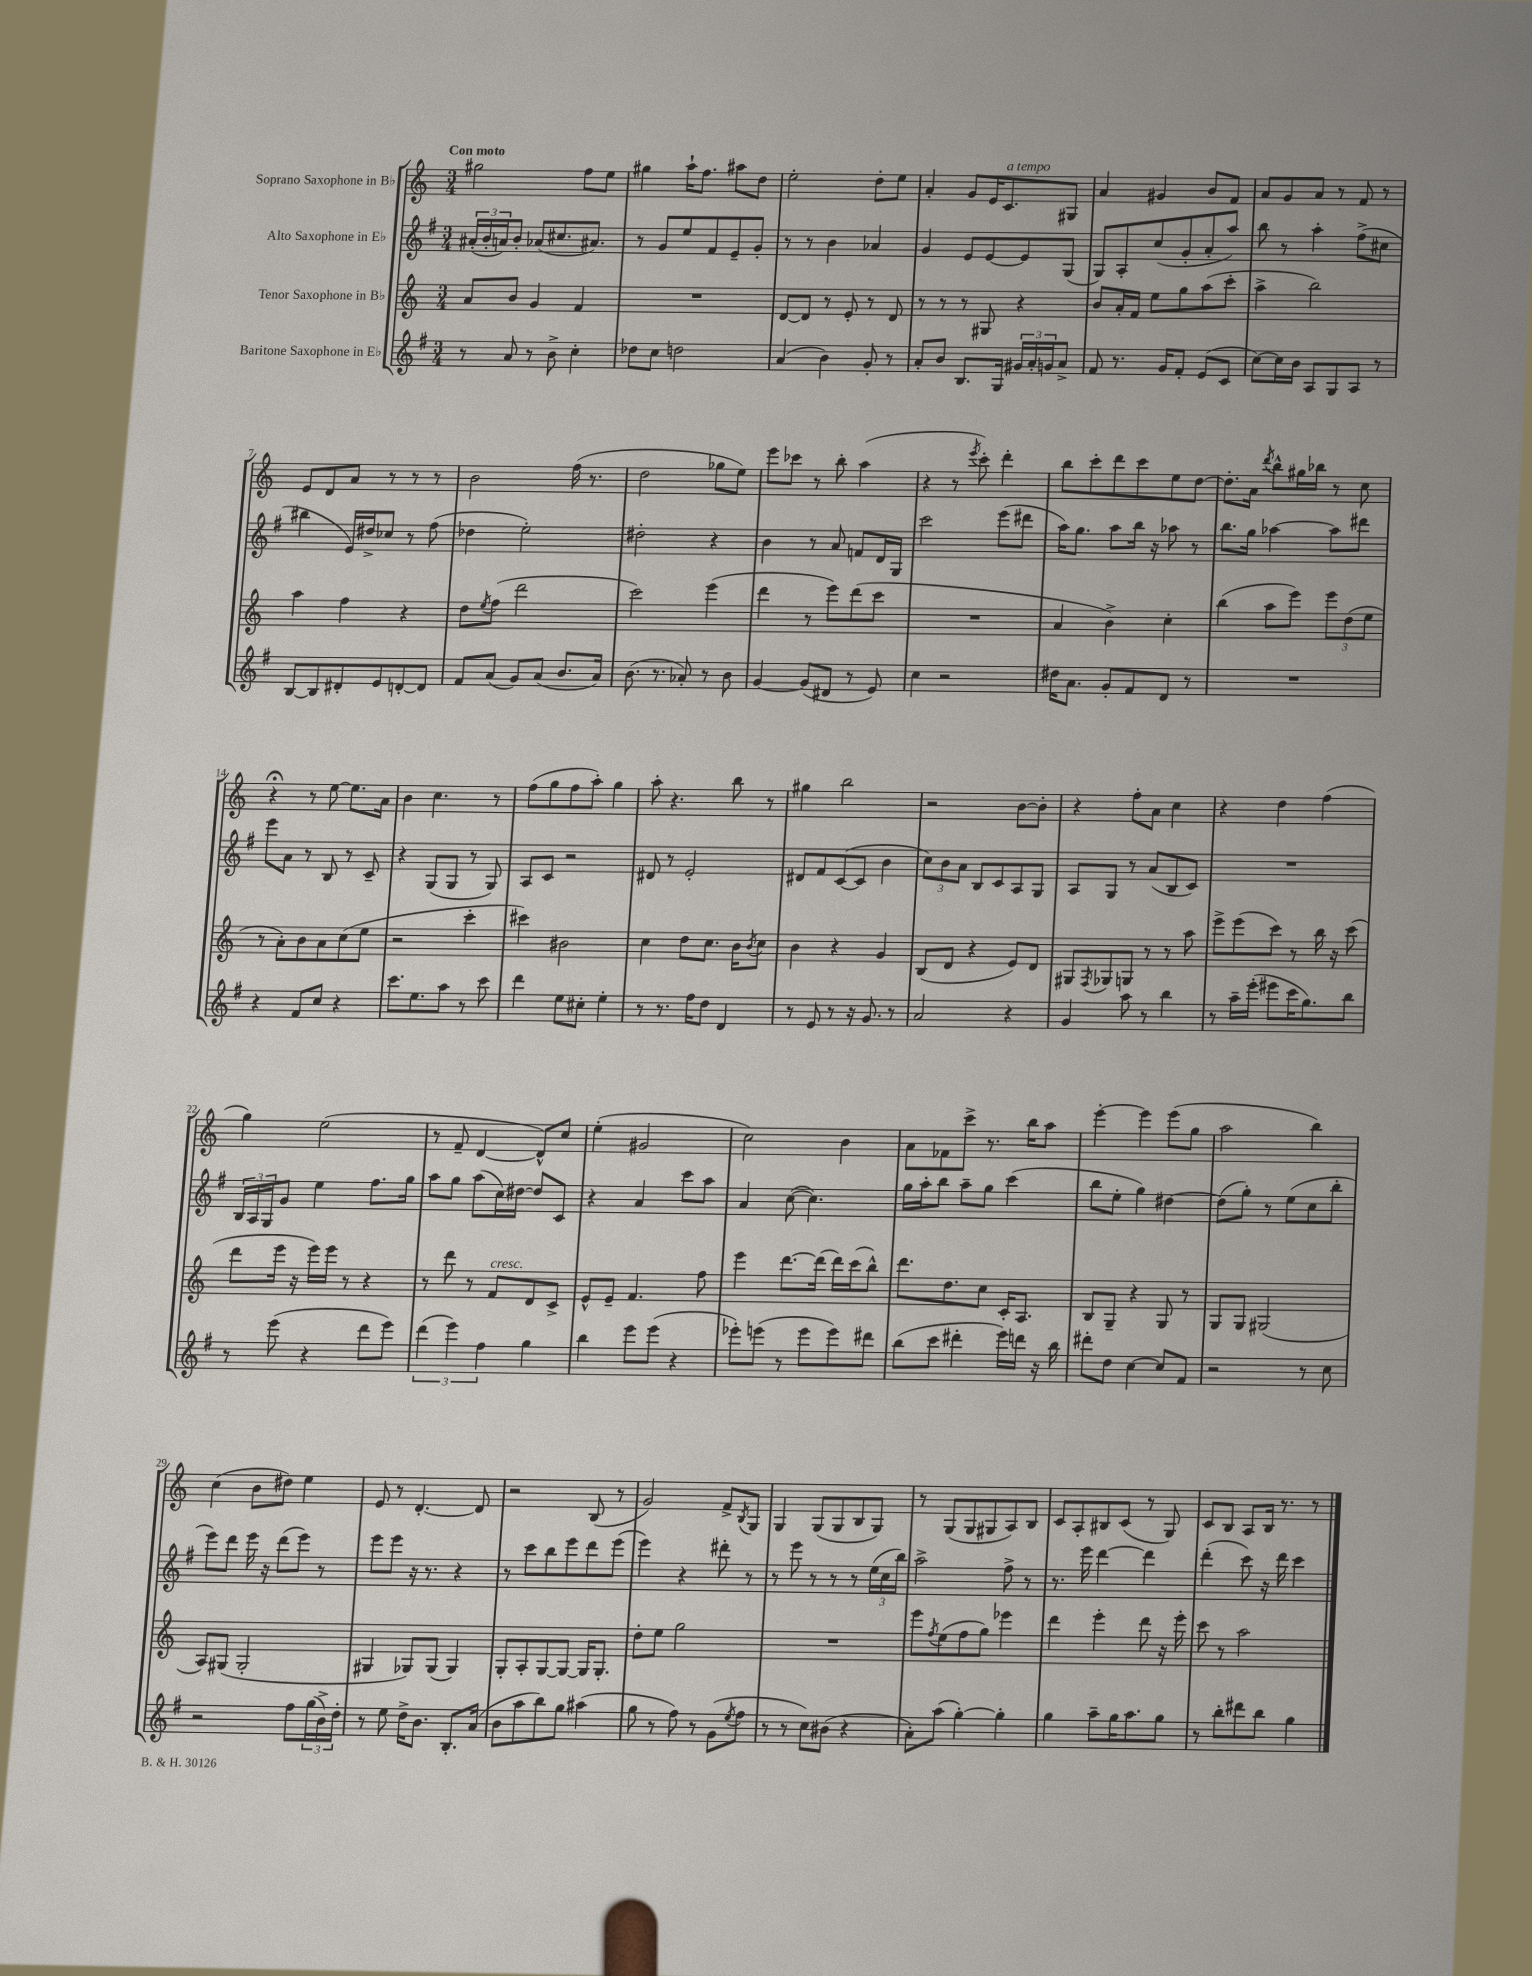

**kern	**kern	**kern	**kern
*part4	*part3	*part2	*part1
*staff4	*staff3	*staff2	*staff1
*I"Baritone Saxophone in E♭	*I"Tenor Saxophone in B♭	*I"Alto Saxophone in E♭	*I"Soprano Saxophone in B♭
*clefG2	*clefG2	*clefG2	*clefG2
*k[f#]	*k[]	*k[f#]	*k[]
*M3/4	*M3/4	*M3/4	*M3/4
=1	=1	=1	=1
!	!	!	!LO:TX:a:B:t=Con moto
8r	8a/L	(24a#X'/LL	2gg#X\
.	.	24b'/	.
.	.	24an/J)	.
8a/	8b/J	8b'/J	.
8r	4g/	(8a-X/L	.
8b^\	.	8.cc#X/	.
4cc'\	4f/	.	8ff\L
.	.	8.a#X/J)	.
.	.	.	8ee\J
=2	=2	=2	=2
8dd-X\L	2.r	8r	4gg#X\
8cc\J	.	8g/L	.
2ddn\	.	8ee/	16aa`\KL
.	.	.	8.ff\J
.	.	8f#/	.
.	.	8e~/	8aa#X\L
.	.	8g'/J	8dd\J
=3	=3	=3	=3
(4a/	[8d/L	8r	2ee'\
.	8d/J]	8r	.
4b\)	8r	4b\	.
.	8e'/	.	.
8g'/	8r	4a-X/	8dd'\L
8r	8d/	.	8ee\J
=4	=4	=4	=4
8a'/L	8r	4g/	4a'/
8b/J	8r	.	.
8.B/L	8r	8e/L	8g/L
.	8G#X/	[8e/	16e/K
!	!	!	!LO:TX:a:i:t=a tempo
16G/Jk	.	.	8.c/
24g#X/LL	4r	8e/]	.
24a'/	.	.	.
24gn/J	.	.	.
8a^/J	.	(8G/J	8G#X/J
=5	=5	=5	=5
8f#/	8b/L	8G/L)	4a/
8.r	16a'/L	8A'/	.
.	16f/JJ	.	.
.	8ee\L	(8cc/	4g#X/
16g/KL	.	.	.
8f#'/J	8gg\	8g'/	.
(8e/L	(8aa\	8a'/	8b/L
8c/J	8ccc'\J	8aa/J)	8f/J
=6	=6	=6	=6
[8cc\L)	4aa^\	8bb\	8a/L
16cc\L]	.	8r	8g/
16b\JJ	.	.	.
8A/L	2bb\)	4aa'\	8a/J
8G/	.	.	8r
8A/J	.	(8ff#^\L	8f/
8r	.	8cc#X\J	8r
!!LO:LB:g=z
=7	=7	=7	=7
[8B/L	4aa\	4bb#X\	8e/L
8B/]	.	.	8d/
8d#X'/	4ff\	16e/LL)	8a/J
.	.	16dd#X^/J	.
8e/	.	8cc-X/J	8r
[8dn'/	4r	8r	8r
8d/J]	.	(8ff#\	8r
=8	=8	=8	=8
8f#/L	8dd\L	4dd-X\	2b\
.	8qee/	.	.
(8a/J	(8ff\J	.	.
8g/L)	2ddd\	2ee'\)	.
(8a/J	.	.	.
8.b/L	.	.	(16ff\
.	.	.	8.r
16a/Jk)	.	.	.
=9	=9	=9	=9
(8.b\	2ccc\)	2dd#X'\	2dd\
8.r	.	.	.
8a-X'/)	.	.	.
8r	(4eee\	4r	8gg-X\L
8b\	.	.	8ee\J)
=10	=10	=10	=10
[4g/	4ddd\	4b\	8eee\L
.	.	.	8ccc-X\J
(8g/L]	8r	8r	8r
8d#X/J	8eee\L)	8a/	8bb'\
8r	(8ddd\	8fn/L	(4aa\
8e/)	8ccc\J	16d/L	.
.	.	16G/JJ	.
=11	=11	=11	=11
4cc\	2.r	2ccc\	4r
2r	.	.	8r
.	.	.	8qeee/
.	.	.	8ccc'\)
.	.	(8eee\L	4ddd'\
.	.	8ddd#X\J	.
=12	=12	=12	=12
16dd#X\KL	4a/	16aa\KL)	8bb\L
8.a\J	.	8.gg\J	.
.	.	.	8ccc'\
8g'/L	4b^\)	8aa\L	8ddd\
8f#/	.	16bb\Jk	8ccc\
.	.	16r	.
8d/J	4cc'\	8aa-X\	8ee\
8r	.	8r	[8dd\J
=13	=13	=13	=13
2.r	(4bb\	8.bb\L	8.dd'\L]
.	.	16gg\Jk	16a\Jk
.	.	.	8qddd/
.	8aa\L	[4aa-X\	8bb^^\L
.	8eee\J)	.	16gg#X\L
.	.	.	16bb-X\JJ
.	12eee\L	8aa-\L]	8r
.	(12dd\	.	.
.	.	8ddd#X\J	8cc\
.	12ee\J	.	.
!!LO:LB:g=z
=14	=14	=14	=14
4r	8r	8eee\L	4r;<
.	8a'\L)	8a\J	.
8f#/L	8b\	8r	8r
8cc/J	8a\	8B/	[8ee\
4r	(8cc\	8r	8.ee\L]
.	8ee\J	8c~/	.
.	.	.	16a\Jk
=15	=15	=15	=15
8.ccc\L	2r	4r	4b\
8.ee\	.	.	.
.	.	(8G/L	4.cc\
8aa\J	.	8G/J	.
8r	4ccc'\	8r	.
8ccc\	.	8G/)	8r
=16	=16	=16	=16
4ddd\	4ccc#X\)	8A/L	(8ff\L
.	.	8c/J	8gg\
8ee\L	2b#X\	2r	8ff\
8cc#X'\J	.	.	8aa'\J)
4ee'\	.	.	4gg\
=17	=17	=17	=17
8r	4cc\	8d#X/	8aa'\
8.r	.	8r	4.r
.	8dd\L	2e'/	.
16ff#\KL	.	.	.
8dd\J	8.cc\J	.	.
4d/	.	.	8bb\
.	16b\KL	.	.
.	8qb/	.	.
.	8cc\J	.	8r
=18	=18	=18	=18
8r	4b\	8d#X/L	4gg#X\
8e/	.	8f#/	.
8r	4r	([8c/	2bb\
16r	.	8c/J]	.
8.g/	.	.	.
.	4g/	4b\	.
8r	.	.	.
=19	=19	=19	=19
2a/	(8B/L	12cc\L)	2r
.	.	12b\	.
.	8d/J	.	.
.	.	12a\J	.
.	4r	8B/L	.
.	.	8c/	.
4r	8e/L)	8A/	[8b\L
.	8d/J	8G/J	8b'\J]
=20	=20	=20	=20
4g/	8G#X/L	8A/L	4r
.	8qF/	.	.
.	8G-X/	8G/J	.
8aa\	8Gn/J	8r	8ff'\L
8r	8r	(8a/L	8a\J
4bb\	8r	8B/	4cc\
.	8aa\	8c/J)	.
=21	=21	=21	=21
8r	8eee^\L	2.r	4r
16aa~\LL	(8eee\	.	.
(16eee'\JJ	.	.	.
8eee#X\L	8ccc\J)	.	4dd\
16ccc\K	8r	.	.
8.gg\)	.	.	.
.	16bb\	.	(4ff\
.	16r	.	.
8bb\J	(8ccc\	.	.
!!LO:LB:g=z
=22	=22	=22	=22
8r	8ddd\L	24B/LL	4gg\)
.	.	24A/	.
.	.	24G/J	.
(8eee\	16eee\Jk	8g/J	.
.	16r	.	.
4r	16eee\LL)	4ee\	(2ee\
.	16eee\JJ	.	.
.	8r	.	.
8ddd\L	4r	8.ff#\L	.
8eee\J)	.	.	.
.	.	16gg\Jk	.
=23	=23	=23	=23
(6ddd\	8r	8aa\L	8r
.	8ddd\	8gg\J	8f~/
6eee\)	.	.	.
.	8r	(8aa\L	[4d/
6ff#\	.	.	.
!	!LO:TX:a:i:t=cresc.	!	!
.	8f/L	16cc\L)	.
.	.	[16dd#X\JJ	.
4gg\	8d/	8dd#/L]	8d^^/L])
.	8c^/J	8c/J	8cc/J
=24	=24	=24	=24
4bb\	8e^^/L	4r	(4ee'\
.	8e~/J	.	.
8eee\L	4.f/	4a/	2g#X/
(8eee\J	.	.	.
4r	.	8ccc\L	.
.	8ff\	8aa\J	.
=25	=25	=25	=25
8eee-X'\L)	4eee\	4a/	2cc\)
(8eeen\J	.	.	.
8r	[8.ddd\L	([8cc\	.
8eee\L	.	4.cc\])	.
.	(16ddd\Jk]	.	.
8eee\)	16ddd\LL)	.	4b\
.	(16ccc\J	.	.
8ddd#X\J	8bb^^\J)	.	.
=26	=26	=26	=26
(8bb\L	8.ddd\L	16gg\LL	8a\L
.	.	16aa'\J	.
8ccc\J	.	8bb\J	8f-X\
.	8.dd\	.	.
4ddd#X'\	.	8aa~\L	8ccc^\J
.	8cc\J	8gg\J	8.r
16eee\LL)	16c'/KL	(4ccc\	.
16dddn\JJ	8.A/J	.	16bb\KL
16r	.	.	8aa\J
16bb\	.	.	.
=27	=27	=27	=27
8ddd#X'\L	8B/L	8bb\L	[4eee'\
8dd\J	8G~/J	8ee'\J	.
[4cc\	4r	4gg\)	4eee\]
8cc/L]	8G/	[4dd#X\	(8eee\L
8f#/J	8r	.	8gg\J
=28	=28	=28	=28
2r	8G/L	(8dd#\L]	2aa\
.	8G/J	8gg'\J)	.
.	(2G#X/	8r	.
.	.	(8ee\L	.
8r	.	8cc\	4bb\)
8cc\	.	8bb'\J	.
!!LO:LB:g=z
=29	=29	=29	=29
2r	8A/L)	8eee\L)	(4cc\
.	(8G#X/J	8ddd\J	.
.	2G#'/	16eee\	8b\L
.	.	16r	.
.	.	(8ddd\L	8dd#X\J)
8ff#\L	.	8eee\J)	4ee\
(24gg\L	.	8r	.
24b^\)	.	.	.
24dd'\JJ	.	.	.
=30	=30	=30	=30
8r	4G#X/	8eee\L	8e/
8ee\	.	8eee\J	8r
16dd^\KL	8G-X/L)	16r	[4.d'/
8.b\J	.	8.r	.
.	(8G-/J	.	.
8.B'/L	4G-/)	4r	.
.	.	.	8d/]
(16a/Jk	.	.	.
=31	=31	=31	=31
8b\L	8G'/L	8r	2r
8aa\	8A'/	8ccc\L	.
8bb\)	[8G/	8bb\	.
8gg\J	8G/J_	8eee\	.
(4aa#X\	16G/KL]	8ddd\	(8B/
.	8.G'/J	.	.
.	.	(8eee\J	8r
=32	=32	=32	=32
8gg\	8dd'\L	4eee\)	2g/)
8r	8ee\J	.	.
8ff#\)	2gg\	4r	.
8r	.	.	.
(8g\L	.	8ddd#X'\	8f^/L
8qee/	.	.	8qB/
8ff#\J	.	8r	8G/J
=33	=33	=33	=33
8r	2.r	8r	4G/
8r	.	8eee\	.
8cc\L)	.	8r	(8G/L
(8b#X\J	.	8r	8G/
4r	.	8r	8B/
.	.	(24ee\LL	8G/J)
.	.	24cc\	.
.	.	24bb\JJ)	.
=34	=34	=34	=34
8a'\L)	8eee\L	2aa^\	8r
.	8qff/	.	.
(8aa\J	(8ee\	.	(8G/L
[4gg'\)	8ff\	.	8G/
.	8gg\J)	.	8G#X/
4gg'\]	4eee-X\	8ff#^\	8A/)
.	.	8r	8B/J
=35	=35	=35	=35
4gg\	4ddd\	8.r	8c/L
.	.	.	8A'/
.	.	16eee\	.
8aa~\L	4eee'\	[4ddd\	8B#X/
16gg\K	.	.	(8c/J
8.aa\	.	.	.
.	8ddd\	4ddd\]	8r
8gg\J	16r	.	8G/)
.	16eee'\	.	.
=36	=36	=36	=36
8r	8ccc\	(4ddd'\	8c/L
8bb'\L	8r	.	8B/J
8ddd#X\	2aa\	8ccc\)	8A/L
8bb\J	.	16r	16B/Jk
.	.	16ddd\	8.r
4gg\	.	4ccc\	.
.	.	.	8r
==	==	==	==
*-	*-	*-	*-
